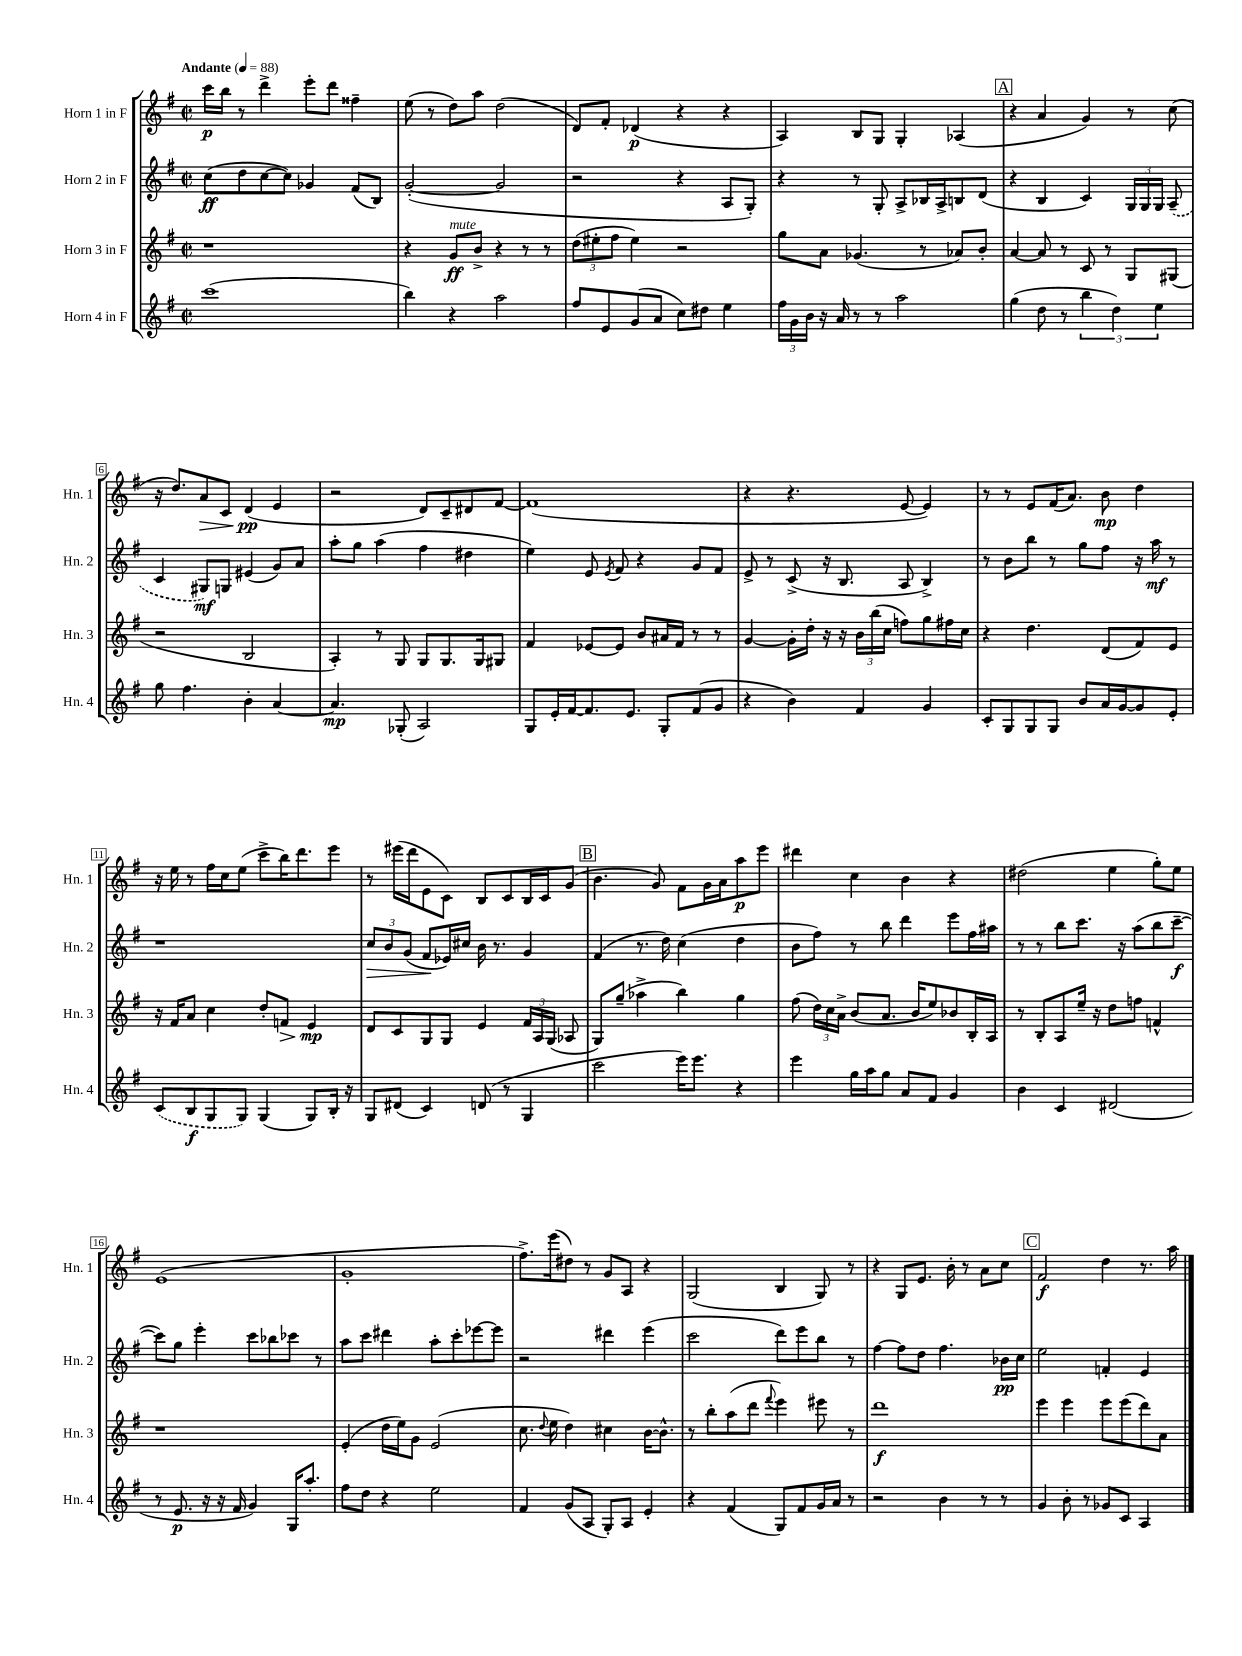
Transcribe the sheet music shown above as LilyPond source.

<<
\new StaffGroup <<
\new Staff = "s0" \with { instrumentName = "Horn 1 in F" shortInstrumentName = "Hn. 1" } {
    \clef treble \key g \major \defaultTimeSignature \time 2/2 \tempo "Andante" 4 = 88
    \autoBeamOff c'''16[\p b''16] r8 d'''4-> e'''8[-. d'''8] fisis''4-- |
    e''8( r8 d''8[) a''8] d''2( |
    d'8[) fis'8]-. des'4\p( r4 r4 |
    a4) b8[ g8] g4-. aes4( |
    \mark \markup { \box "A" } r4 a'4 g'4) r8 c''8( |
    r16 d''8.[) a'8\> c'8] d'4\pp\!( e'4 |
    r2 d'8[) c'8-- dis'8 fis'8]~ |
    fis'1( |
    r4 r4. e'8~ e'4) |
    r8 r8 e'8[ fis'16( a'8.]) b'8\mp d''4 |
    r16 e''16 r8 fis''16[ c''16 e''8]( c'''8[-> b''16) d'''8. e'''8] |
    r8 eis'''16[( d'''16 e'8 c'8]) b8[ c'8 b16 c'16 g'8]( |
    \mark \markup { \box "B" } b'4. g'8) fis'8[ g'16 a'16 a''8\p e'''8] |
    dis'''4 c''4 b'4 r4 |
    dis''2( e''4 g''8[-.) e''8] |
    e'1( |
    g'1-. |
    fis''8.[->) e'''16( dis''8]) r8 g'8[ a8] r4 |
    g2( b4 g8) r8 |
    r4 g8[ e'8.] b'16-. r8 a'8[ c''8] |
    \mark \markup { \box "C" } fis'2\f d''4 r8. a''16 \bar "|." |
}
\new Staff = "s1" \with { instrumentName = "Horn 2 in F" shortInstrumentName = "Hn. 2" } {
    \clef treble \key g \major \defaultTimeSignature \time 2/2
    \autoBeamOff c''8[\ff( d''8 c''8~ c''8]) ges'4 fis'8[( b8]) |
    g'2~-.( g'2 |
    r2 r4 a8[ g8]-.) |
    r4 r8 g8-. a8[-> bes16 a16-> b8 d'8]( |
    \mark \markup { \box "A" } r4 b4 c'4) \tuplet 3/2 { g16[ g16 g16] } \once \slurDashed a8--( |
    c'4 gis8[\mf) g8] eis'4( g'8[) a'8] |
    a''8[-. g''8] a''4( fis''4 dis''4 |
    e''4) e'8 \acciaccatura { e'8 } fis'8 r4 g'8[ fis'8] |
    e'8-> r8 c'8->( r16 b8. a8 b4->) |
    r8 b'8[ b''8] r8 g''8[ fis''8] r16 a''16\mf r8 |
    r1 |
    \tuplet 3/2 { c''8[\> b'8 g'8]( } fis'8[\! ees'16) cis''16] b'16 r8. g'4 |
    \mark \markup { \box "B" } fis'4( r8. d''16) c''4( d''4 |
    b'8[ fis''8]) r8 b''8 d'''4 e'''8[ fis''16 ais''16] |
    r8 r8 b''8[ c'''8.] r16 a''8[( b''8 c'''8]~--\f |
    c'''8[) g''8] e'''4-. c'''8[ bes''8 ces'''8] r8 |
    a''8[ c'''8] dis'''4 a''8[-. c'''8-. ees'''8~ ees'''8] |
    r2 dis'''4 e'''4( |
    c'''2 d'''8[) e'''8 b''8] r8 |
    fis''4~ fis''8[ d''8] fis''4. bes'16[\pp c''16] |
    \mark \markup { \box "C" } e''2 f'4-. e'4 \bar "|." |
}
\new Staff = "s2" \with { instrumentName = "Horn 3 in F" shortInstrumentName = "Hn. 3" } {
    \clef treble \key g \major \defaultTimeSignature \time 2/2
    \autoBeamOff r1 |
    r4 g'8[\ff^\markup { \italic "mute" } b'8]-> r4 r8 r8 |
    \tuplet 3/2 { d''8[( eis''8-. fis''8] } eis''4) r2 |
    g''8[ a'8] ges'4.( r8 aes'8[) b'8]-. |
    \mark \markup { \box "A" } a'4~ a'8 r8 c'8 r8 g8[ gis8]( |
    r2 b2 |
    a4-.) r8 g8 g8[ g8. g16 gis8] |
    fis'4 ees'8[~ ees'8] b'8[ ais'16 fis'16] r8 r8 |
    g'4~ g'16[-. d''16]-. r16 r16 \tuplet 3/2 { b'16[ b''16( c''16] } f''8[) g''8 fis''16 c''16] |
    r4 d''4. d'8[( fis'8) e'8] |
    r16 fis'16[ a'8] c''4 d''8[-. f'8]\> e'4\mp\! |
    d'8[ c'8 g8 g8] e'4 \tuplet 3/2 { fis'16[ a16 g16]( } aes8 |
    \mark \markup { \box "B" } g8[) g''8]--( aes''4-> b''4) g''4 |
    fis''8( \tuplet 3/2 { d''16[) c''16 a'16]-> } b'8[( a'8.] b'16[ e''8) bes'8 b16-. a16] |
    r8 b8[-. a8 e''16]-- r16 d''8[ f''8] f'4-^ |
    r1 |
    e'4-.( d''16[ e''16) g'8] e'2( |
    c''8. \appoggiatura { d''8 } e''16 d''4) cis''4 b'16[~ b'8.]-^ |
    r8 b''8[-. a''8( d'''8] \appoggiatura { fis'''8 } e'''4) eis'''8 r8 |
    d'''1\f |
    \mark \markup { \box "C" } e'''4 e'''4 e'''8[ e'''8( d'''8) a'8] \bar "|." |
}
\new Staff = "s3" \with { instrumentName = "Horn 4 in F" shortInstrumentName = "Hn. 4" } {
    \clef treble \key g \major \defaultTimeSignature \time 2/2
    \autoBeamOff c'''1( |
    b''4) r4 a''2 |
    fis''8[ e'8 g'8( a'8] c''8[) dis''8] e''4 |
    \tuplet 3/2 { fis''16[ g'16 b'16] } r16 a'16 r8 r8 a''2 |
    \mark \markup { \box "A" } g''4( d''8 r8 \tuplet 3/2 { b''4 d''4) e''4 } |
    g''8 fis''4. b'4-. a'4~ |
    a'4.\mp ges8-.( a2) |
    g8[ e'16-. fis'16~ fis'8. e'8.] g8[-. fis'8( g'8] |
    r4 b'4) fis'4 g'4 |
    c'8[-. g8 g8 g8] b'8[ a'16 g'16~ g'8 e'8]-. |
    \once \slurDashed c'8[( b8\f g8 g8]) g4( g8[) b16]-. r16 |
    g8[ dis'8]( c'4) d'8( r8 g4 |
    \mark \markup { \box "B" } c'''2 e'''16[) e'''8.] r4 |
    e'''4 g''16[ a''16 g''8] a'8[ fis'8] g'4 |
    b'4 c'4 dis'2( |
    r8 e'8.\p r16 r16 fis'16 g'4) g16[ a''8.]-. |
    fis''8[ d''8] r4 e''2 |
    fis'4 g'8[( a8] g8[-.) a8] e'4-. |
    r4 fis'4( g8[) fis'8 g'16 a'16] r8 |
    r2 b'4 r8 r8 |
    \mark \markup { \box "C" } g'4 b'8-. r8 ges'8[ c'8] a4 \bar "|." |
}
>>
>>
\layout { \context { \Score \override BarNumber.stencil = #(make-stencil-boxer 0.1 0.3 ly:text-interface::print) } }
